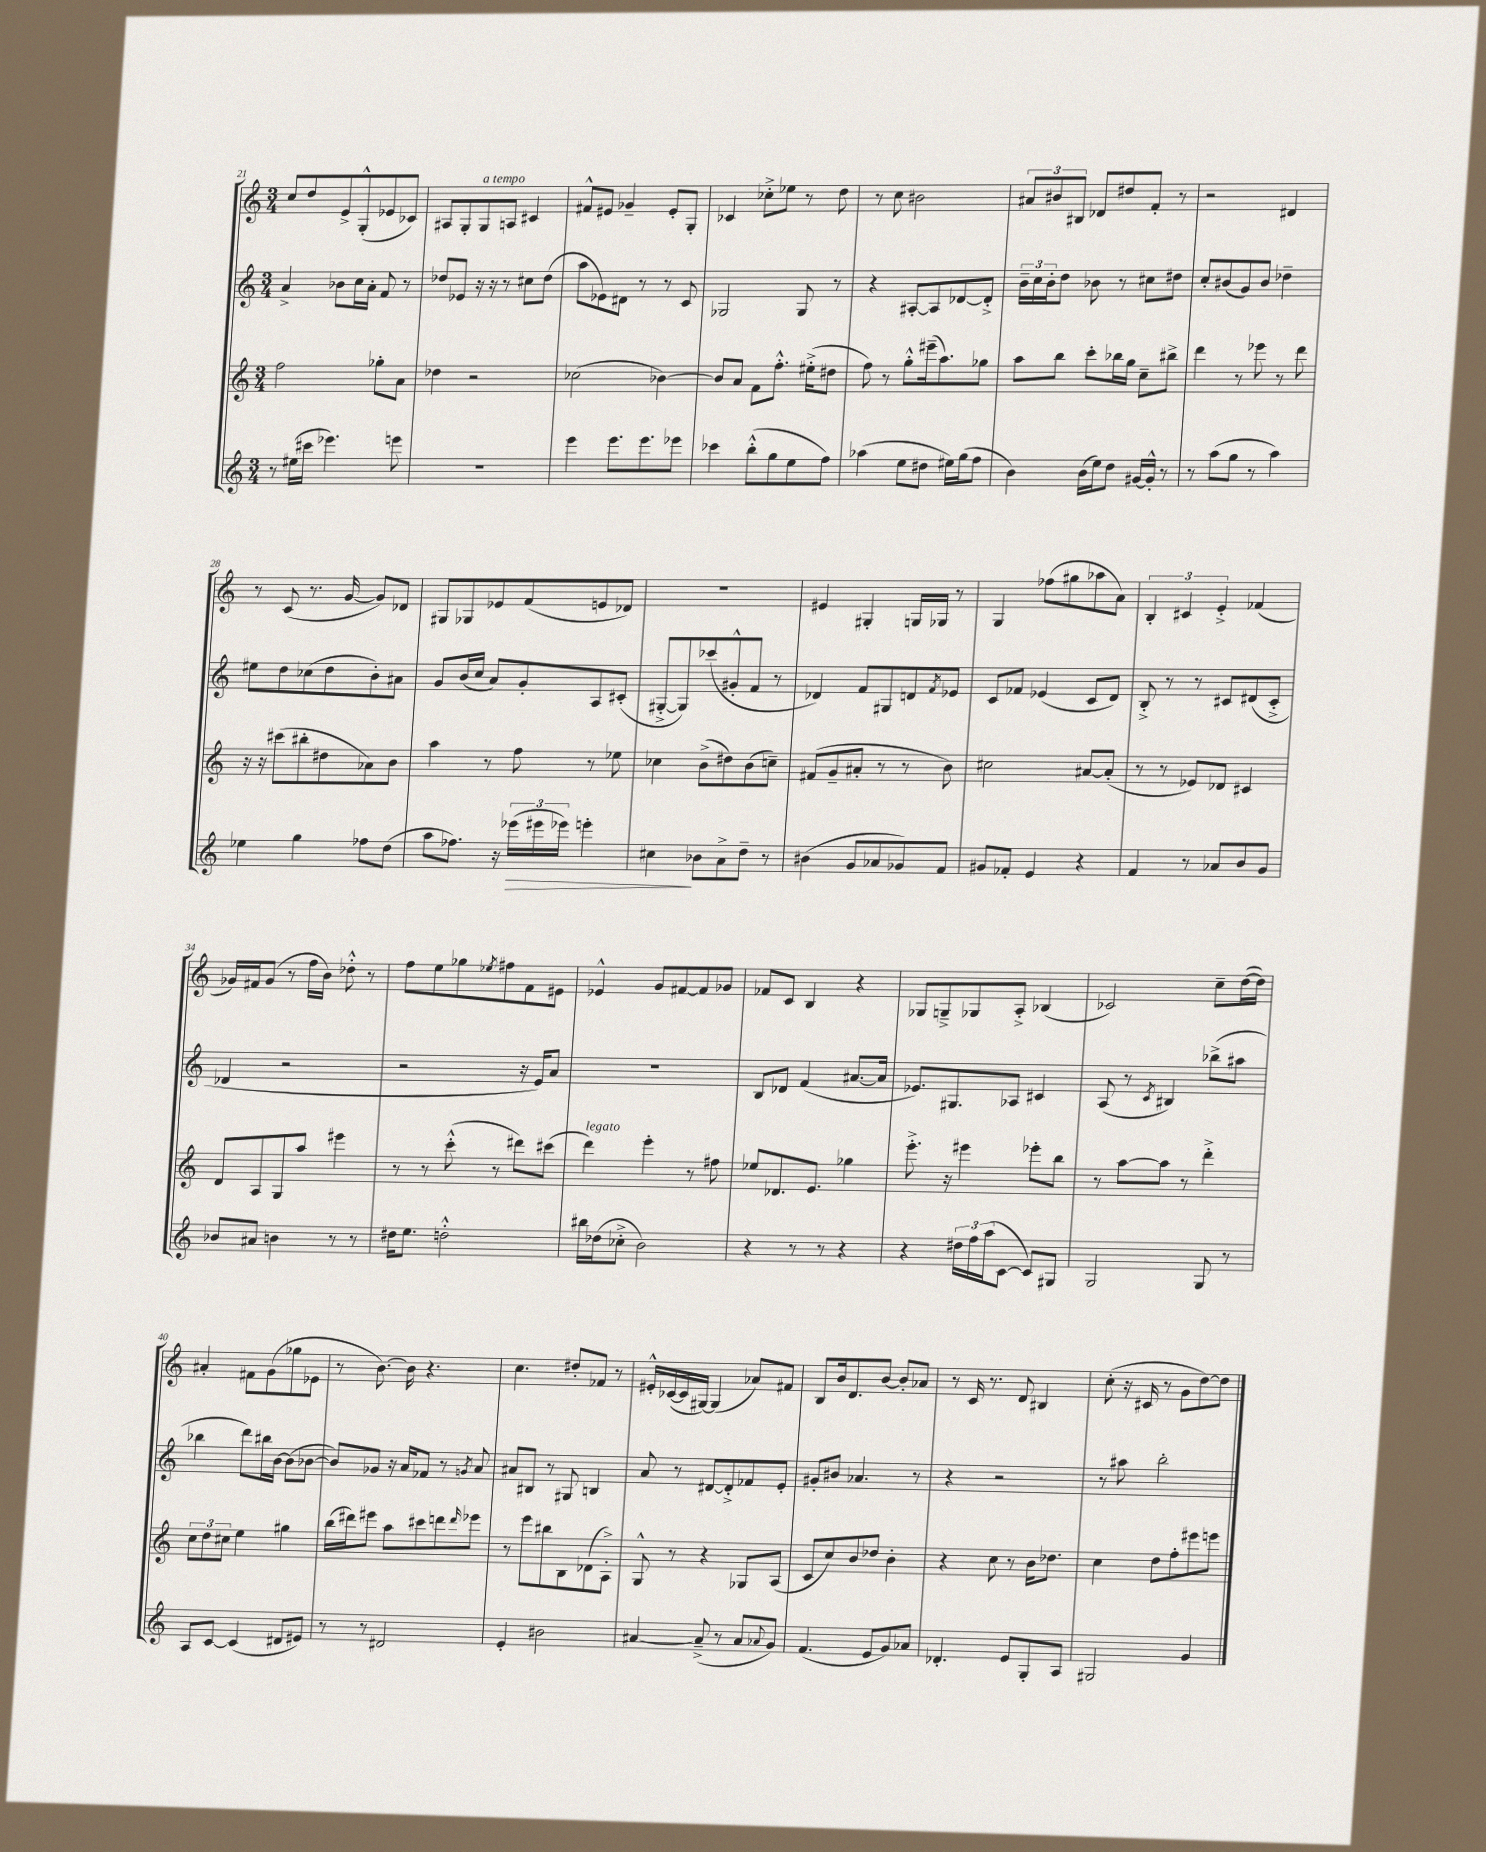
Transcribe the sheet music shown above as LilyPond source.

<<
\new StaffGroup <<
\new Staff = "s0" {
    \clef treble \key c \major \numericTimeSignature \time 3/4
    c''8 d''8 e'8-> g8-.-^( ees'8 ces'8) |
    ais8 g8-. g8^\markup { \italic "a tempo" } a8 cis'4 |
    fis'8-^ eis'8 ges'4-- eis'8-. g8-. |
    ces'4 ces''8-.-> ees''8 r8 d''8 |
    r8 c''8 bis'2 |
    \tuplet 3/2 { ais'8 bis'8 bis8 } des'8 dis''8 f'8-. r8 |
    r2 dis'4 |
    r8 c'8( r8. g'16~ g'8) des'8 |
    gis8 ges8 ees'8 f'8( e'8 des'8) |
    R2. |
    eis'4 gis4-. g16 ges16 r8 |
    g4 fes''8( gis''8 aes''8 a'8) |
    \tuplet 3/2 { b4-. cis'4 e'4-.-> } fes'4( |
    ges'16) fis'16 ges'8( r8 f''16 b'16) des''8-.-^ r8 |
    f''8 e''8 ges''8 \acciaccatura { ees''8 } fis''8 f'8 eis'8 |
    ees'4-^ g'8 fis'8~ fis'8 ges'8 |
    fes'8 c'8 b4 r4 |
    ges8 g8---> ges8 a8-.-> bes4( |
    ces'2) c''8-- d''16~( d''16) |
    ais'4-. fis'8 g'8( ges''8 ees'8 |
    r8 b'8.~) b'16 r4. |
    c''4. dis''8-. fes'8 r8 |
    eis'16-.-^ ces'16~( ces'16 gis16~) gis4( aes'8) fis'8 |
    b8 b'16 d'8. b'8~ b'8-. aes'8 |
    r8 c'16 r8. d'8 bis4 |
    c''8-.( r16 cis'16 r8 g'8 d''8~) d''8 \bar "|." |
}
\new Staff = "s1" {
    \clef treble \key c \major \numericTimeSignature \time 3/4
    a'4-> bes'8 c''16 a'16-. f'8 r8 |
    des''8 ees'8 r16 r16 r8 cis''8 des''8( |
    a''8 ees'8) dis'8 r8 r8 c'8 |
    ges2 ges8 r8 |
    r4 ais8~-. ais8 des'8~ des'8-.-> |
    \tuplet 3/2 { b'16-- c''16 b'16-. } d''8 bes'8 r8 cis''8 dis''8 |
    c''8-. bis'8( g'8) bis'8 des''4-- |
    eis''8 d''8 ces''8( d''8 b'8-.) ais'8 |
    g'8 b'16( c''16 a'8) g'8-. a8 cis'8-.( |
    gis8~-.-> gis8) ces'''8( gis'8-.-^ f'8 r8 |
    des'4) f'8 gis8 d'8 \acciaccatura { f'8 } ees'8 |
    c'8 fes'8 ees'4( c'8 d'8) |
    b8-.-> r8 r8 cis'8 dis'8( cis'8-.-> |
    des'4 r2 |
    r2 r16 e'16) a'8 |
    R2. |
    b8 des'8 f'4( ais'8.~ ais'16 |
    ees'8.) gis8. aes8 cis'4 |
    a8( r8 \acciaccatura { c'8 } bis4) bes''8->( ais''8 |
    bes''4 d'''8) bis''16 b'16~ b'8( bes'8~ |
    bes'8) ges'8 r16 a'16 fes'8 r8 \acciaccatura { g'8 } a'8 |
    ais'8 bis8 r8 gis8 b4 |
    a'8 r8 dis'8~ dis'8-.-> fes'8 e'8-. |
    gis'8-. bis'8 aes'4. r8 |
    r4 r2 |
    r8 ais''8 b''2-. \bar "|." |
}
\new Staff = "s2" {
    \clef treble \key c \major \numericTimeSignature \time 3/4
    f''2 ges''8-. a'8 |
    des''4 r2 |
    ces''2( bes'4~) |
    bes'8 a'8 f'8 f''8.-.-^ eis''16-.->( dis''8 |
    f''8) r8 g''8-.-^ eis'''16--( a''8.) ges''8 |
    a''8 b''8 c'''8-. bes''16 g''16 c''8-- bis''8-> |
    d'''4 r8 ees'''8 r8 d'''8 |
    r16 r16 cis'''8( bis''8-. dis''8 aes'8) b'8 |
    a''4 r8 f''8 r8 ees''8 |
    ces''4 b'8->( dis''8) b'8( c''8--) |
    fis'8( g'8-- ais'8-. r8 r8 b'8) |
    cis''2 ais'8~ ais'8-.( |
    r8 r8 ees'8) des'8 cis'4 |
    d'8 a8 g8 a''8 eis'''4 |
    r8 r8 c'''8-.-^( r8 dis'''8) cis'''8( |
    d'''4^\markup { \italic "legato" }) e'''4-. r8 fis''8 |
    ees''8 des'8. e'8. ges''4 |
    e'''8.-.-> r16 eis'''4 ees'''8-. b''8 |
    r8 a''8~ a''8 r8 d'''4-.-> |
    \tuplet 3/2 { c''8 d''8 cis''8 } e''4 gis''4 |
    b''16( dis'''16) eis'''8 a''8 cis'''8 d'''8 \grace { d'''16 } ees'''8 |
    r8 e'''8 bis''8 b8 des'8( a8-.->) |
    g8-^ r8 r4 ges8 a8( |
    c'8 c''8) b'8 des''8 b'4-. |
    r4 c''8 r8 b'16 des''8. |
    c''4 d''8 f''8-. eis'''8 e'''8 \bar "|." |
}
\new Staff = "s3" {
    \clef treble \key c \major \numericTimeSignature \time 3/4
    r8 eis''16( cis'''16 ees'''4.) e'''8 |
    R2. |
    e'''4 e'''8. e'''8. ees'''8 |
    ces'''4 b''8-.-^( g''8 e''8 f''8) |
    aes''4( e''8 dis''8 eis''16) g''16( f''8 |
    b'4) b'16( e''16) d''8 gis'16~ gis'16-.-^ r8 |
    r8 a''8( g''8 r8 a''4) |
    ees''4 g''4 fes''8 d''8( |
    a''8 fes''8.) r16 \tuplet 3/2 { ees'''16\>( eis'''16 ees'''16) } e'''4-. |
    cis''4\! bes'8 a'8-> d''8-- r8 |
    bis'4( g'8 aes'8 ges'8) f'8 |
    gis'8 fes'8-. e'4 r4 |
    f'4 r8 aes'8 b'8 g'8 |
    bes'8 ais'8 b'4 r8 r8 |
    dis''16 e''8. d''2-.-^ |
    bis''16 des''16( ces''8-.-> b'2) |
    r4 r8 r8 r4 |
    r4 \tuplet 3/2 { dis''16 f''16 a''16( } c'8~ c'8) gis8 |
    g2 g8 r8 |
    a8 c'8~ c'4( dis'8 eis'8) |
    r8 r8 dis'2 |
    e'4-. bis'2 |
    ais'4~ ais'8--->( r8 ais'8 \appoggiatura { aes'8 } g'8) |
    f'4.( e'8 g'8) aes'8 |
    des'4.-. e'8 g8-. a8 |
    gis2 g'4 \bar "|." |
}
>>
>>
\layout { \context { \Score currentBarNumber = #21 } }
